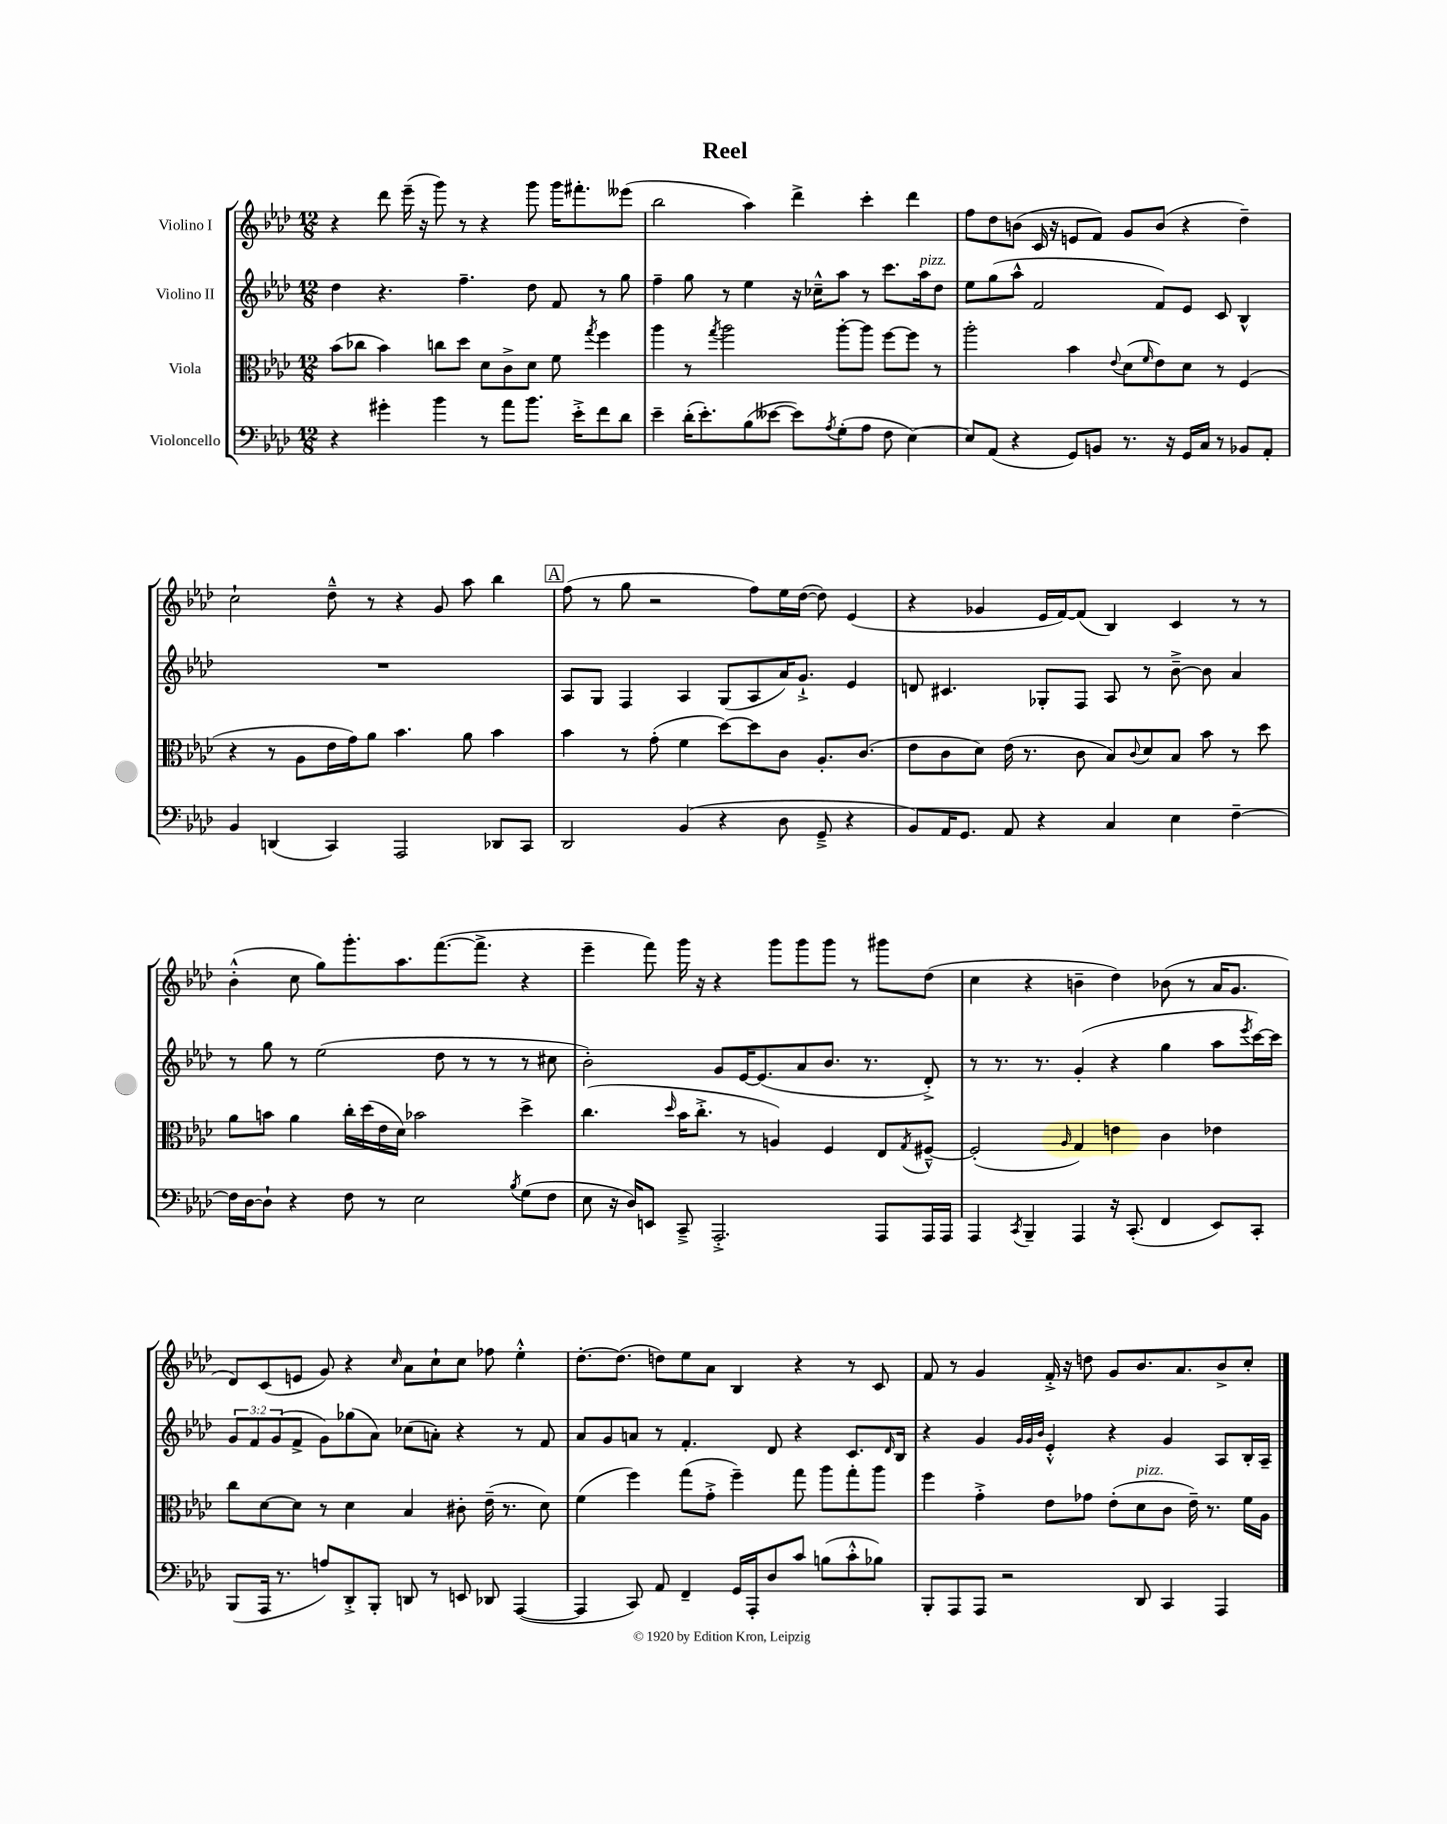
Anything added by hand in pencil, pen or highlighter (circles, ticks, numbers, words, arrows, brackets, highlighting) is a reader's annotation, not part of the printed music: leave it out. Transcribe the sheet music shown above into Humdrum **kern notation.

**kern	**kern	**kern	**kern
*staff4	*staff3	*staff2	*staff1
*clefF4	*clefC3	*clefG2	*clefG2
*k[b-e-a-d-]	*k[b-e-a-d-]	*k[b-e-a-d-]	*k[b-e-a-d-]
*M12/8	*M12/8	*M12/8	*M12/8
4r	(8b-\L	4dd-\	4r
.	8cc-\J	.	.
4g#'\	4b-\)	4.r	8ddd-\
.	.	.	(16eee-~\
.	.	.	16r
4b-\	8cc\L	.	8ggg\)
.	8dd-\J	4.ff~\	8r
8r	8d-\L	.	4r
8a-\L	8c^\	.	.
8.b-\J	8d-\J	8dd-\	8ggg\
.	8f\	8f/	16ggg\LK
16e-'^\LK	.	.	8.fff#'\
.	8qgg/	.	.
8f\	4ff\	8r	.
8d-\J	.	8gg\	(8eee--\J
=	=	=	=
4e-~\	4aa-\	4ff~\	2bb-\
(16d-'\LK	8r	8gg\	.
8.e-'\)	.	.	.
.	8qgg/	.	.
.	2aa-\	8r	.
(8B-\	.	4ee-\	4aa-\)
[8e--\J	.	.	.
8e--\]L)	.	16r	4ddd-^\
.	.	16cc-~^^\LK	.
8qA-/	.	.	.
(8G'\	[8aa-'\L	8aa-\J	.
8A-\J	8aa-\]J	8r	4ccc'\
8F\	[8ff\L	8.ccc\L	.
[4E-\)	8ff\]J	.	4ddd-\
.	.	16aa-\k	.
.	8r	8dd-\J	.
=	=	=	=
8E-/]L	2aa-'\	8ee-\L	8ff\L
(8AA-/J	.	(8gg\	8dd-\
4r	.	8aa-^^\J	(8b\J
.	.	2f/	16c/
.	.	.	16r
8GG/L)	4b-\	.	8e/L
8BB/J	.	.	8f/J)
.	8qqe-/	.	.
8.r	(8d-\L	.	8g/L
.	16qqf/	.	.
.	8e-\)	8f/L)	(8b/J
16r	.	.	.
16GG/LL	8d-\J	8e-/J	4r
16C/JJ	.	.	.
8r	8r	8c/	.
8BB-/L	(4F/	4B-^^/	4dd-~\)
8AA-'/J	.	.	.
=	=	=	=
4BB-/	4r	1.r	2cc`\
(4DD/	8r	.	.
.	8A-\L	.	.
4CC/)	16e-\L	.	8dd-~^^\
.	16g\J)	.	.
.	8a-\J	.	8r
2AAA-/	4.b-\	.	4r
.	.	.	8g/
.	8a-\	.	8aa-\
8DD-/L	4b-\	.	4bb-\
8CC/J	.	.	.
=	=	=	=
2DD-/	4b-\	8A-/L	(8ff\
.	.	8G/J	8r
.	8r	4F/	8gg\
.	(8g'\	.	2r
(4BB-/	4f\	4A-/	.
4r	[8dd-\L)	(8G/L	.
.	8dd-\]	8A-/	8ff\L)
8D-\	8c\J	16a-/K)	16ee-\L
.	.	8.g`^/J	([16dd-\JJ
8GG~^/	8.A-'/L	.	8dd-\])
4r	.	4e-/	(4e-/
.	(8.c/J	.	.
=	=	=	=
8BB-/L)	8e-\L	8d/	4r
16AA-/K	8c\	4.c#/	.
8.GG/J	.	.	.
.	8d-\J)	.	4g-/
8AA-/	(16e-\	.	.
.	8.r	.	.
4r	.	8G-'/L	16e-/LL
.	.	.	[16f/J)
.	8c\	8F/J	(8f/]J
4C/	8B-/L)	8A-/	4B-/)
.	8qqc/	.	.
.	8d-/	8r	.
4E-\	8B-/J	[8b-~^\	4c/
.	8b-\	8b-\]	.
[4F~\	8r	4a-/	8r
.	8dd-\	.	8r
=	=	=	=
16F\]LL	8a-\L	8r	(4b-'^^\
[16D-\J	.	.	.
8D-`\]J	8b\J	8gg\	.
4r	4a-\	8r	8cc\
.	.	(2ee-\	8gg\L)
8F\	16cc'\LL	.	8.ggg'\
.	(16dd-\	.	.
8r	16e-\	.	.
.	16d-\JJ)	.	8.aa-\
2E-\	2b-\	.	.
.	.	8dd-\	([8.fff\
.	.	8r	.
.	.	.	8.fff^\]J
.	.	8r	.
8qB-/	.	.	.
(8G\L	4dd-^\	8r	4r
8F\J	.	8cc#\	.
=	=	=	=
8E-\	(4.cc\	2b-'\)	4eee-~\
16r	.	.	.
16D-/LK)	.	.	.
8EE/J	.	.	8fff\)
.	16qqdd-/	.	.
8CC~^/	16b-\LK	.	16ggg\
.	8.cc'^\J	.	16r
2.AAA-'^/	.	8g/L	4r
.	8r	[16e-/K	.
.	.	(8.e-/]	.
.	4A/)	.	8ggg\L
.	.	8a-/	8ggg\
.	4F/	8.b-/J	8ggg\J
.	.	.	8r
.	.	8.r	.
8AAA-/L	8E-/L	.	8ggg#\L
.	8qG/	.	.
16AAA-/L	[8F#~^^/J	8d-'^/)	(8dd-\J
16AAA-/JJ	.	.	.
=	=	=	=
4AAA-/	(2F#'/]	8r	4cc\
.	.	8.r	.
8qCC/	.	.	.
4BBB-~/	.	.	4r
.	.	8.r	.
.	16qqA-/	.	.
4AAA-/	4G/)	(4g'/	4b~\
16r	4e\	4r	4dd-\)
(8.CC'/	.	.	.
4FF/	4c\	4gg\	(8b-\
.	.	.	8r
8EE-/L)	4e-\	8aa-\L	16a-/LK
.	.	.	8.g/J
.	.	8qeee-/	.
8CC'/J	.	[16ccc\L)	.
.	.	16ccc\]JJ	.
=	=	=	=
(8BBB-/L	8cc\L	12g/L	8d-/L)
.	.	12f/	.
16AAA-/Jk	[8d-\	.	(8c/
.	.	(12g/	.
8.r	.	.	.
.	8d-\]J	8f^/J	8e/J
8A/L)	8r	8g\L)	8g/)
8DD-'^/	4d-\	(8gg-\	4r
8BBB-'/J	.	8a-\J)	.
.	.	.	16qqcc/
8DD/	4B-/	(8cc-\L	8a-\L
8r	.	8a'\J)	8cc`\
8EE/	8c#'\	4r	8cc\J
8DD-/	(16e-~\	.	8ff-\
.	8.r	.	.
([4AAA-/	.	8r	4ee-'^^\
.	8d-\)	8f/	.
=	=	=	=
4AAA-/]	(4f\	8a-/L	[8.dd-'\L
.	.	8g/	.
.	.	.	(8.dd-\]J
8CC/)	4ff\)	8a/J	.
8AA-/	.	8r	8dd\L)
4FF~/	(8gg\L	4.f'/	8ee-\
.	8g'^\J	.	8a-\J
16GG/LL	4ff~\)	.	4B-/
16AAA-'/J	.	.	.
8D-/	.	8d-/	.
8c/J	8gg\	4r	4r
(8B\L	8aa-\L	.	.
8c'^^\	8gg'\	8.c/L	8r
8B-\J)	8aa-\J	.	8c/
.	.	16qqd-/	.
.	.	16B-/Jk	.
=	=	=	=
8BBB-'/L	4ff\	4r	8f/
8AAA-/	.	.	8r
8AAA-/J	4g'^\	4g/	4g/
2r	.	.	.
.	.	32qqg/LLL	.
.	.	32qqg/	.
.	.	32qqb-/JJJ	.
.	8e-\L	4e-'^^/	16f'^/
.	.	.	16r
.	8g-\J	.	8dd\
.	(8e-'\L	4r	8g/L
8DD-/	8d-\	.	8.b-/
4CC/	8c\J	4g/	.
.	.	.	8.a-/
.	16e-~\)	.	.
.	8.r	.	.
4AAA-/	.	8A-/L	8b-^/
.	16f\LL	16B-'/L	8cc'/J
.	16A-\JJ	16A-~/JJ	.
==	==	==	==
*-	*-	*-	*-
